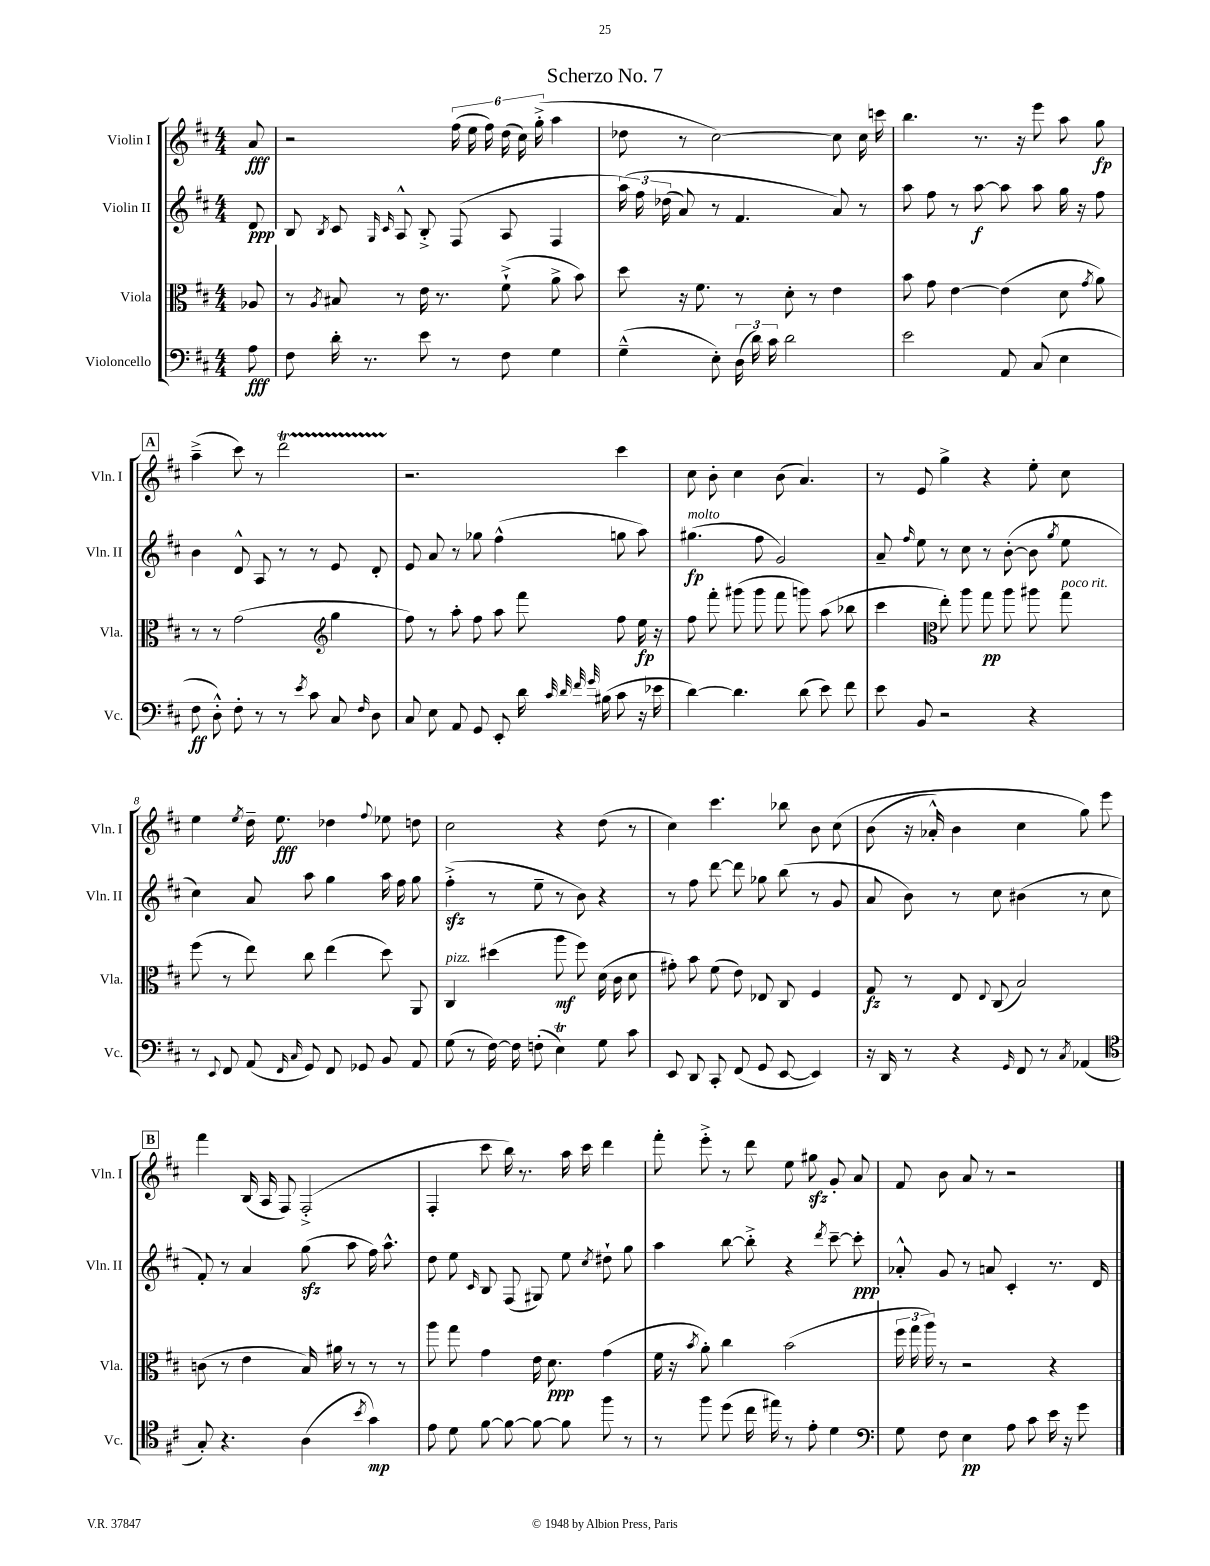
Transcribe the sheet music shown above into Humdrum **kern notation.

**kern	**dynam	**kern	**dynam	**kern	**dynam	**kern	**dynam
*part4	*part4	*part3	*part3	*part2	*part2	*part1	*part1
*staff4	*staff4	*staff3	*staff3	*staff2	*staff2	*staff1	*staff1
*I"Violoncello	*	*I"Viola	*	*I"Violin II	*	*I"Violin I	*
*I'Vc.	*	*I'Vla.	*	*I'Vln. II	*	*I'Vln. I	*
*clefF4	*	*clefC3	*	*clefG2	*	*clefG2	*
*k[f#c#]	*	*k[f#c#]	*	*k[f#c#]	*	*k[f#c#]	*
*M4/4	*	*M4/4	*	*M4/4	*	*M4/4	*
=	=	=	=	=	=	=	=
8A\	fff	8A-X/	.	8d/	ppp	8a/	fff
=1	=1	=1	=1	=1	=1	=1	=1
8F#\	.	8r	.	8B/	.	2r	.
.	.	8qA/	.	8qB/	.	.	.
16d'\	.	8B#X/	.	8c#/	.	.	.
8.r	.	.	.	.	.	.	.
.	.	.	.	16qqG/	.	.	.
.	.	.	.	16qqc#/	.	.	.
.	.	8r	.	8A^^/	.	.	.
8e\	.	16e\	.	8B'^/	.	.	.
.	.	8.r	.	.	.	.	.
8r	.	.	.	(8F#/	.	(24ff#\	.
.	.	.	.	.	.	24ee\	.
.	.	.	.	.	.	24ff#\)	.
8F#\	.	(8f#`^\	.	8A/	.	(24dd\	.
.	.	.	.	.	.	24cc#\)	.
.	.	.	.	.	.	(24gg'^\	.
4G\	.	8a^\	.	4F#/	.	4aa\	.
.	.	8b\)	.	.	.	.	.
=2	=2	=2	=2	=2	=2	=2	=2
(4G~^^\	.	8dd\	.	(24aa\)	.	8dd-X\	.
.	.	.	.	24ff#\	.	.	.
.	.	.	.	(24dd-X\	.	.	.
.	.	16r	.	8a/)	.	8r	.
.	.	8.f#\	.	.	.	.	.
8E'\)	.	.	.	8r	.	[2cc#\)	.
(24D\	.	8r	.	4.f#/	.	.	.
24d\)	.	.	.	.	.	.	.
24c#\	.	.	.	.	.	.	.
2d\	.	8d'\	.	.	.	.	.
.	.	8r	.	.	.	.	.
.	.	4e\	.	8a/)	.	8cc#\]	.
.	.	.	.	8r	.	16cc#\	.
.	.	.	.	.	.	16cccn\	.
=3	=3	=3	=3	=3	=3	=3	=3
2e\	.	8b\	.	8aa\	.	4.bb\	.
.	.	8g\	.	8ff#\	.	.	.
.	.	[4e\	.	8r	.	.	.
.	.	.	.	[8aa\	f	8.r	.
8AA/	.	(4e\]	.	8aa\]	.	.	.
.	.	.	.	.	.	16r	.
(8C#/	.	.	.	8aa\	.	8eee\	.
4E\	.	8d\	.	16gg\	.	8aa\	.
.	.	.	.	16r	.	.	.
.	.	8qg/	.	.	.	.	.
.	.	8a\)	.	8ff#\	.	8gg\	fp
!!LO:LB:g=z
!!LO:REH:place=s1:t=A
=4	=4	=4	=4	=4	=4	=4	=4
8F#\	ff	8r	.	4b\	.	(4aa~^\	.
8D'^^\)	.	8r	.	.	.	.	.
8F#'\	.	(2g\	.	8d^^/	.	8ccc#\)	.
8r	.	.	.	8A/	.	8r	.
8r	.	.	.	8r	.	2dddT\	.
8qe/	.	.	.	.	.	.	.
8c#\	.	.	.	8r	.	.	.
*	*	*clefG2	*	*	*	*	*
8C#/	.	4gg\	.	8e/	.	.	.
16qqF#/	.	.	.	.	.	.	.
8D\	.	.	.	8d'/	.	.	.
=5	=5	=5	=5	=5	=5	=5	=5
8C#/	.	8ff#\)	.	8e/	.	2.r	.
8E\	.	8r	.	8a/	.	.	.
8AA/	.	8aa'\	.	8r	.	.	.
8GG/	.	8ff#\	.	8gg-X\	.	.	.
8EE'/	.	8aa\	.	(4ff#^^\	.	.	.
16d\	.	8fff#\	.	.	.	.	.
32qqc#/	.	.	.	.	.	.	.
32qqd/	.	.	.	.	.	.	.
32qqf#/	.	.	.	.	.	.	.
32qqg/	.	.	.	.	.	.	.
(16B#X\	.	.	.	.	.	.	.
8c#\	.	8ff#\	.	8ggn\	.	4ccc#\	.
16r	.	16ee\	fp	8aa\)	.	.	.
16e-X\	.	16r	.	.	.	.	.
=6	=6	=6	=6	=6	=6	=6	=6
!	!	!	!	!LO:TX:a:i:t=molto	!	!	!
[4d\)	.	8ff#\	.	(4.gg#X\	fp	8cc#\	.
.	.	8fff#'\	.	.	.	8b'\	.
4.d\]	.	(8ggg#X\	.	.	.	4cc#\	.
.	.	8ggg#\	.	8ff#\	.	.	.
.	.	8fff#\	.	2g/)	.	(8b\	.
(8d\	.	8gggn\)	.	.	.	4.a/)	.
8e\)	.	(8aa\	.	.	.	.	.
8f#\	.	8bb-X\	.	.	.	.	.
=7	=7	=7	=7	=7	=7	=7	=7
8e\	.	4ccc#\	.	8a~/	.	8r	.
.	.	.	.	16qqff#/	.	.	.
8BB/	.	.	.	8ee\	.	8e/	.
*	*	*clefC3	*	*	*	*	*
2r	.	8ee'\)	.	8r	.	4gg^\	.
.	.	8aa\	.	8cc#\	.	.	.
.	.	8gg\	pp	8r	.	4r	.
.	.	8aa\	.	([8b'\	.	.	.
4r	.	8aa#X\	.	8b\]	.	8ee'\	.
.	.	.	.	8qgg/	.	.	.
!	!	!LO:TX:a:i:t=poco rit.	!	!	!	!	!
.	.	8gg\	.	8ee\	.	8cc#\	.
!!LO:LB:g=z
=8	=8	=8	=8	=8	=8	=8	=8
8r	.	(8ff#\	.	4cc#\)	.	4ee\	.
8qqEE/	.	.	.	.	.	.	.
8FF#/	.	8r	.	.	.	.	.
.	.	.	.	.	.	8qee/	.
(8AA/	.	8ee\)	.	8a/	.	16dd~\	.
.	.	.	.	.	.	8.ee\	fff
16qqFF#/	.	.	.	.	.	.	.
16qqC#/	.	.	.	.	.	.	.
8GG/)	.	8cc#\	.	8aa\	.	.	.
8FF#/	.	(4ee\	.	4gg\	.	4dd-X\	.
8GG-X/	.	.	.	.	.	.	.
.	.	.	.	.	.	8qqff#/	.
8BB/	.	8dd\)	.	16aa\	.	8ee-X\	.
.	.	.	.	16ff#\	.	.	.
8AA/	.	8AA/	.	8gg\	.	8ddn\	.
=9	=9	=9	=9	=9	=9	=9	=9
!	!	!LO:TX:a:i:t=pizz.	!	!	!	!	!
(8G\	.	4C#/	.	(4ff#zz'^\	.	2cc#\	.
8r	.	.	.	.	.	.	.
[16F#\)	.	(4dd#X\	.	8r	.	.	.
16F#\]	.	.	.	.	.	.	.
(8Fn'\	.	.	.	8ee~\	.	.	.
4ET\)	.	8aa\	mf	8r	.	4r	.
.	.	8ff#\)	.	8b\)	.	.	.
8G\	.	(16d\	.	4r	.	(8dd\	.
.	.	16c#\	.	.	.	.	.
8c#\	.	8d\	.	.	.	8r	.
=10	=10	=10	=10	=10	=10	=10	=10
8EE/	.	8g#X'\)	.	8r	.	4cc#\)	.
8DD/	.	8b\	.	8ff#\	.	.	.
8CC#'/	.	(8f#\	.	[8ddd\	.	4.ccc#\	.
(8FF#/	.	8e\)	.	8ddd\]	.	.	.
8GG/	.	8E-X/	.	8gg-X\	.	.	.
[8EE/	.	8C#/	.	(8bb\	.	8bb-X\	.
4EE/])	.	4F#/	.	8r	.	8b\	.
.	.	.	.	8g/	.	(8cc#\	.
=11	=11	=11	=11	=11	=11	=11	=11
16r	.	8G/	fz	8a/	.	(8b\	.
16DD/	.	.	.	.	.	.	.
8r	.	8r	.	8b\)	.	16r	.
.	.	.	.	.	.	16a-X'^^/)	.
4r	.	8E/	.	8r	.	4b\	.
.	.	8qqE/	.	.	.	.	.
.	.	(8C#/	.	8cc#\	.	.	.
16qqGG/	.	.	.	.	.	.	.
8FF#/	.	2B/)	.	(4b#X\	.	4cc#\	.
8r	.	.	.	.	.	.	.
8qC#/	.	.	.	.	.	.	.
(4AA-X/	.	.	.	8r	.	8gg\)	.
.	.	.	.	8cc#\	.	8eee\	.
!!LO:LB:g=z
!!LO:REH:place=s1:t=B
=12	=12	=12	=12	=12	=12	=12	=12
*clefC4	*	*	*	*	*	*	*
8G'/)	.	(8cn\	.	8f#'/)	.	4fff#\	.
4.r	.	8r	.	8r	.	.	.
.	.	4e\	.	4a/	.	(16B/	.
.	.	.	.	.	.	16A/	.
.	.	.	.	.	.	8F#/)	.
(4A\	.	16B/)	.	(8ggzz\	.	(2F#'^/	.
.	.	16a#X\	.	.	.	.	.
.	.	8r	.	8aa\	.	.	.
8qb/	.	.	.	.	.	.	.
4g\)	mp	8r	.	16ff#\)	.	.	.
.	.	.	.	8.aa^^\	.	.	.
.	.	8r	.	.	.	.	.
=13	=13	=13	=13	=13	=13	=13	=13
8e\	.	8aa\	.	8dd\	.	4F#'/	.
8d\	.	8gg\	.	8ee\	.	.	.
.	.	.	.	16qqc#/	.	.	.
[8f#\	.	4g\	.	8B/	.	8ccc#\	.
8f#\_	.	.	.	(8F#/	.	16bb\)	.
.	.	.	.	.	.	8.r	.
8f#\_	.	16e\	.	8G#X/)	.	.	.
.	.	8.d\	ppp	.	.	.	.
8f#\]	.	.	.	8ee\	.	16aa\	.
.	.	.	.	.	.	16ccc#\	.
.	.	.	.	8qcc#/	.	.	.
8ff#\	.	(4g\	.	8dd#X`\	.	4ddd\	.
8r	.	.	.	8gg\	.	.	.
=14	=14	=14	=14	=14	=14	=14	=14
8r	.	16f#\	.	4aa\	.	8fff#'\	.
.	.	16r	.	.	.	.	.
.	.	8qb/	.	.	.	.	.
8ff#\	.	8a'\)	.	.	.	8eee'^\	.
(8dd\	.	4cc#\	.	[8bb\	.	8r	.
16cc#\	.	.	.	8bb'^\]	.	8ddd\	.
16ee#X\)	.	.	.	.	.	.	.
8r	.	(2b\	.	4r	.	8ee\	.
8e'\	.	.	.	.	.	8gg#Xzz\	.
.	.	.	.	8qddd/	.	.	.
4d\	.	.	.	[8ccc#~\	.	8g'/	.
.	.	.	.	8ccc#'\]	ppp	8a/	.
=15	=15	=15	=15	=15	=15	=15	=15
*clefF4	*	*	*	*	*	*	*
8G\	.	24ff#\	.	8a-X'^^/	.	8f#/	.
.	.	24gg\	.	.	.	.	.
.	.	24aa\)	.	.	.	.	.
8F#\	.	8r	.	8g/	.	8b\	.
4E\	pp	2r	.	8r	.	8a/	.
.	.	.	.	8an/	.	8r	.
8A\	.	.	.	4c#'/	.	2r	.
8c#\	.	.	.	.	.	.	.
16e\	.	4r	.	8.r	.	.	.
16r	.	.	.	.	.	.	.
8g\	.	.	.	.	.	.	.
.	.	.	.	16d/	.	.	.
==	==	==	==	==	==	==	==
*-	*-	*-	*-	*-	*-	*-	*-
